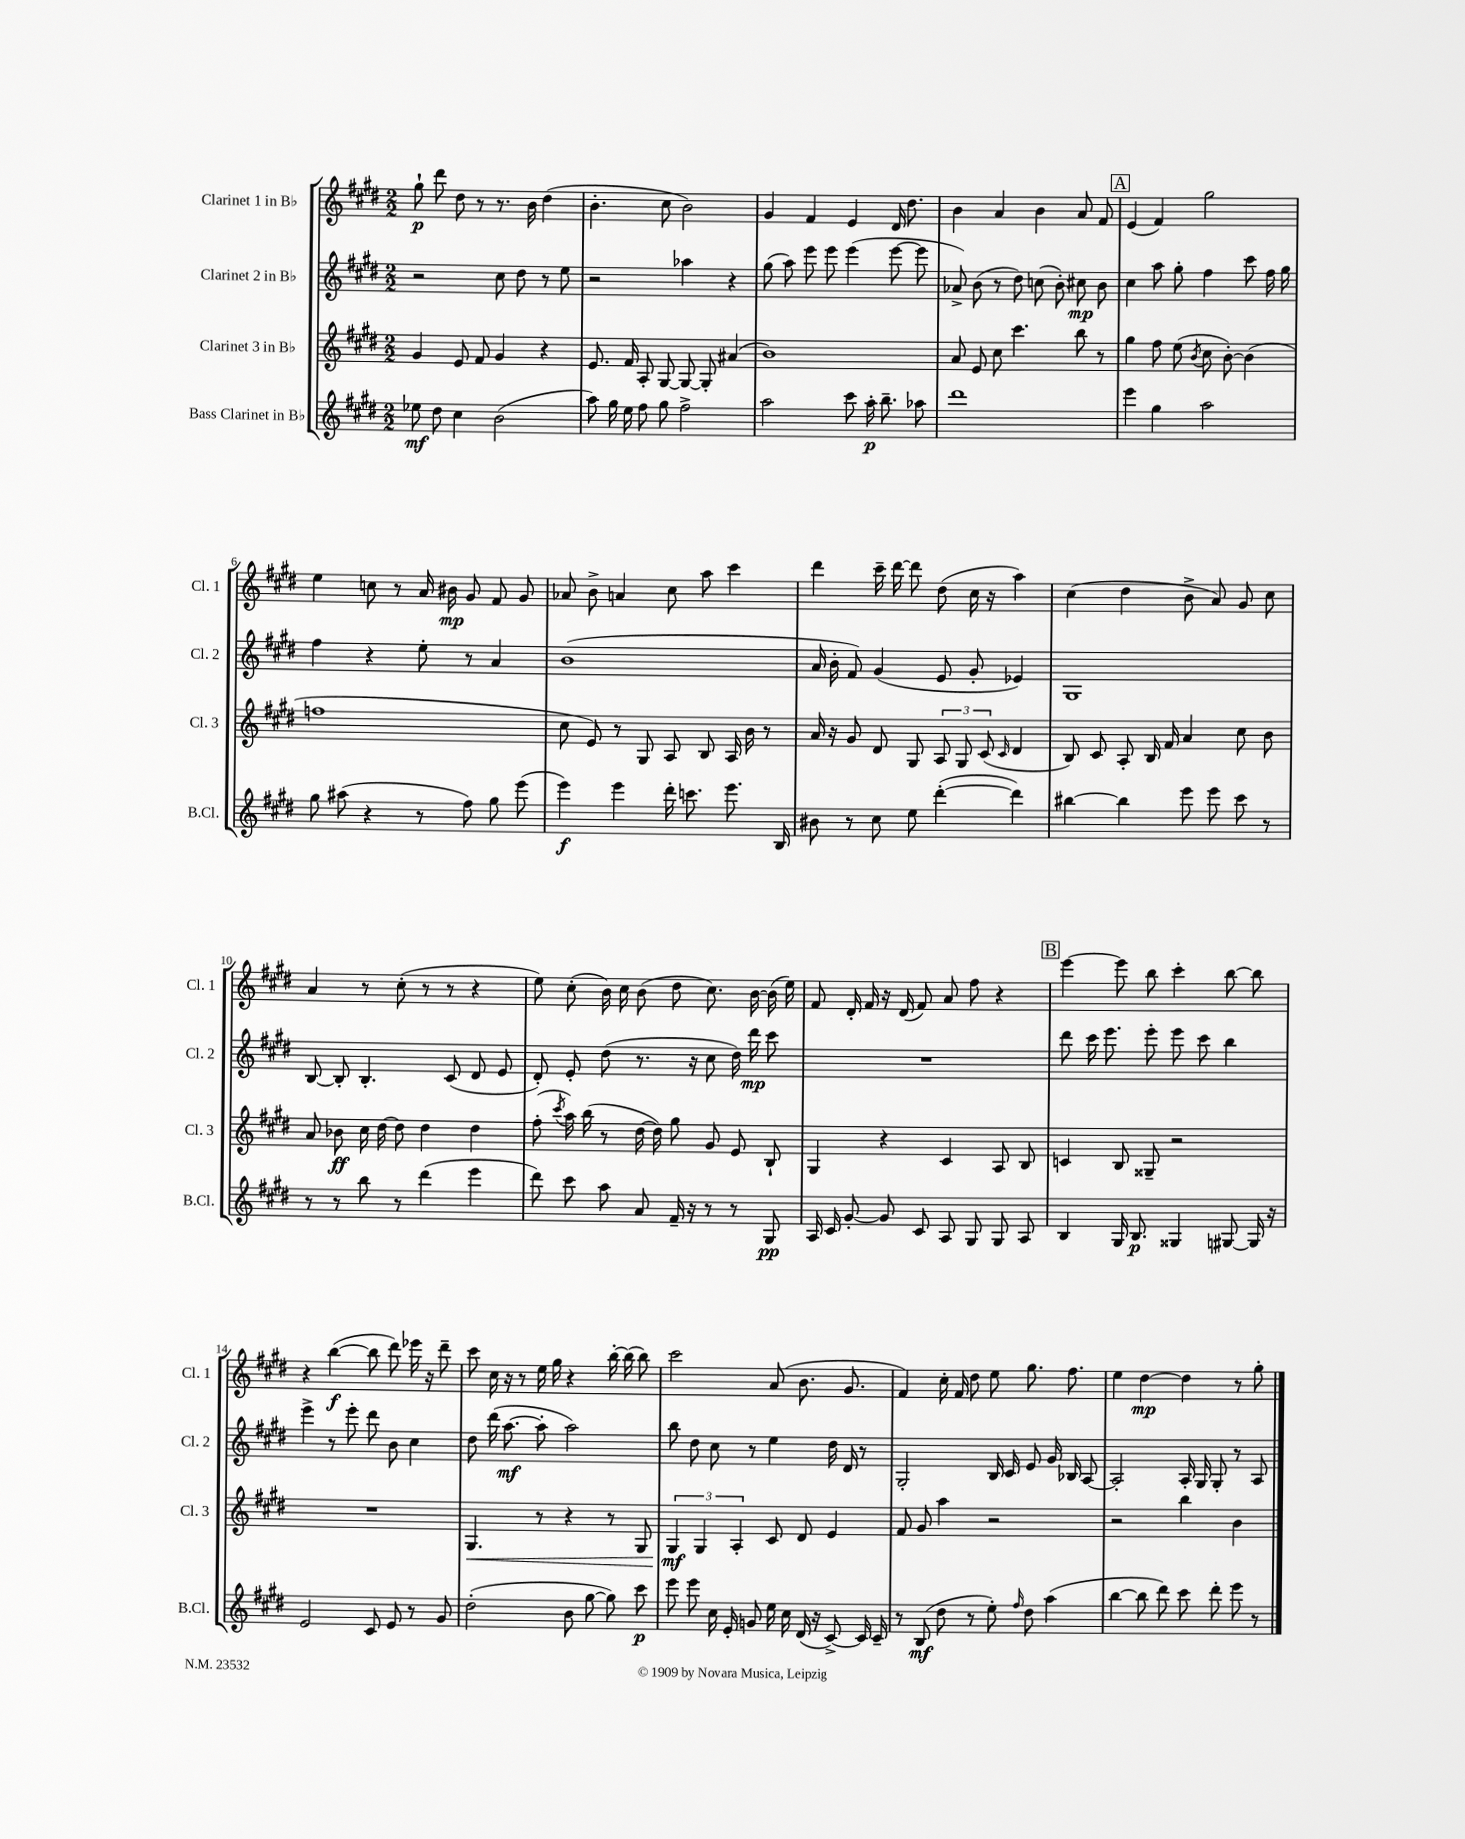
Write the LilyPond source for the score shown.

<<
\new StaffGroup <<
\new Staff = "s0" \with { instrumentName = "Clarinet 1 in Bb" shortInstrumentName = "Cl. 1" } {
    \clef treble \key e \major \numericTimeSignature \time 2/2
    \autoBeamOff gis''8-!\p dis'''8 dis''8 r8 r8. b'16 dis''4( |
    b'4.-. cis''8 b'2) |
    gis'4 fis'4 e'4 dis'16 dis''8. |
    b'4 a'4 b'4 a'8 fis'8 |
    \mark \markup { \box "A" } e'4( fis'4) gis''2 |
    e''4 c''8 r8 a'16 bis'16\mp gis'8 fis'8 gis'8 |
    aes'8 b'8-> a'4 cis''8 a''8 cis'''4 |
    dis'''4 cis'''16-- dis'''16~ dis'''8 dis''8( cis''16 r16 a''4) |
    cis''4( dis''4 b'8-> a'8) gis'8 cis''8 |
    a'4 r8 cis''8-.( r8 r8 r4 |
    e''8) cis''8-.( b'16) cis''16 b'8( dis''8 cis''8.) b'16~ b'16( e''16) |
    fis'8 dis'16-. fis'16 r16 dis'16( fis'8) a'8 fis''8 r4 |
    \mark \markup { \box "B" } e'''4~ e'''8 b''8 cis'''4-. b''8~ b''8 |
    r4 b''4~\f( b''8 dis'''8) ees'''16 r16 dis'''8-- |
    cis'''8 cis''16 r16 r8 e''16 gis''16 r4 b''16~-. b''16( b''8) |
    cis'''2 a'8( b'8. gis'8. |
    fis'4) cis''16-. fis'16 dis''8 e''8 gis''8. fis''8. |
    e''4 dis''4~\mp dis''4 r8 gis''8-. \bar "|." |
}
\new Staff = "s1" \with { instrumentName = "Clarinet 2 in Bb" shortInstrumentName = "Cl. 2" } {
    \clef treble \key e \major \numericTimeSignature \time 2/2
    \autoBeamOff r2 cis''8 dis''8 r8 e''8 |
    r2 aes''4 r4 |
    gis''8( a''8) e'''8 e'''8 e'''4( e'''8~ e'''8 |
    aes'8->) b'8( r8 dis''8) c''8( b'8-.) cis''8\mp b'8 |
    \mark \markup { \box "A" } cis''4 a''8 gis''8-. fis''4 cis'''8 fis''16 gis''16 |
    fis''4 r4 e''8-. r8 a'4 |
    b'1( |
    a'16 b'16-. fis'8) gis'4( e'8 gis'8-. ees'4) |
    gis1 |
    b8~ b8-. b4.-. cis'8( dis'8 e'8 |
    dis'8-.) e'8-. dis''8( r8. r16 cis''8 dis''16) dis'''16\mp cis'''8 |
    R1 |
    \mark \markup { \box "B" } dis'''8 cis'''16 e'''8. e'''8-. e'''8 cis'''8 b''4 |
    e'''4-> r8 e'''8-. dis'''8 b'8 cis''4 |
    dis''8 dis'''16( a''8.~\mf a''8-. a''2) |
    b''8 dis''8 cis''8 r8 e''4 dis''16 dis'16 r8 |
    gis2-. b16 cis'16 e'8 gis'16 bes16 a8~ |
    a2-. a16-. gis16 gis8-. r8 a8 \bar "|." |
}
\new Staff = "s2" \with { instrumentName = "Clarinet 3 in Bb" shortInstrumentName = "Cl. 3" } {
    \clef treble \key e \major \numericTimeSignature \time 2/2
    \autoBeamOff gis'4 e'8 fis'8 gis'4 r4 |
    e'8. fis'16 a8-. gis8~ gis8~ gis8-. ais'4( |
    b'1) |
    a'8 e'8 cis''8 cis'''4. b''8 r8 |
    \mark \markup { \box "A" } gis''4 fis''8 e''8( \acciaccatura { b'8 } cis''8 b'8~-.) b'4( |
    f''1 |
    cis''8 e'8) r8 gis8 a8 b8 a16 b'16 r8 |
    a'16 r16 gis'8 dis'8 gis8 \tuplet 3/2 { a8 gis8 cis'8( } \grace { cis'16 } dis'4 |
    b8) cis'8 a8-. b16 fis'16 a'4 cis''8 b'8 |
    a'8 bes'8\ff cis''16 dis''16~ dis''8 dis''4 dis''4 |
    fis''8-.( \acciaccatura { cis'''8 } a''16) b''16( r8 dis''16~ dis''16) gis''8 gis'8 e'8 b8-! |
    gis4 r4 cis'4 a8 b8 |
    \mark \markup { \box "B" } c'4 b8 gisis8-- r2 |
    R1 |
    gis4.\< r8 r4 r8 gis8 |
    \tuplet 3/2 { gis4\mf\! gis4 a4-. } cis'8 dis'8 e'4 |
    fis'8 gis'8 a''4 r2 |
    r2 b''4 b'4 \bar "|." |
}
\new Staff = "s3" \with { instrumentName = "Bass Clarinet in Bb" shortInstrumentName = "B.Cl." } {
    \clef treble \key e \major \numericTimeSignature \time 2/2
    \autoBeamOff ees''8\mf dis''8 cis''4 b'2( |
    a''8) gis''16 e''16 fis''8 gis''8 fis''2-> |
    a''2 cis'''8 a''16-.\p b''8.-- aes''8 |
    dis'''1 |
    \mark \markup { \box "A" } e'''4 gis''4 a''2 |
    gis''8 ais''8( r4 r8 fis''8) gis''8 e'''8( |
    e'''4\f) e'''4 dis'''16-. c'''8. e'''8. b16 |
    bis'8 r8 cis''8 e''8 dis'''4~-.( dis'''4) |
    bis''4~ bis''4 e'''8 e'''8 cis'''8 r8 |
    r8 r8 b''8 r8 dis'''4( e'''4 |
    dis'''8) cis'''8 a''8 a'8 fis'16-- r16 r8 r8 gis8\pp |
    a16 cis'16 gis'8~-. gis'8 cis'8 a8 gis8 gis8 a8 |
    \mark \markup { \box "B" } b4 gis16 b8.\p gisis4 gis8~ gis16 r16 |
    e'2 cis'8 e'8 r8 gis'8 |
    dis''2-.( b'8 gis''8~ gis''8) cis'''8\p |
    e'''8 e'''8 cis''16 e'16-. g'8 e''16 cis''16 dis'16( r16 cis'8~->) cis'16 cis'16-- |
    r8 b8\mf( dis''8 r8 e''8-.) \grace { fis''16 } dis''8 a''4( |
    b''4~ b''8 dis'''8) cis'''8 dis'''8-. e'''8 r8 \bar "|." |
}
>>
>>
